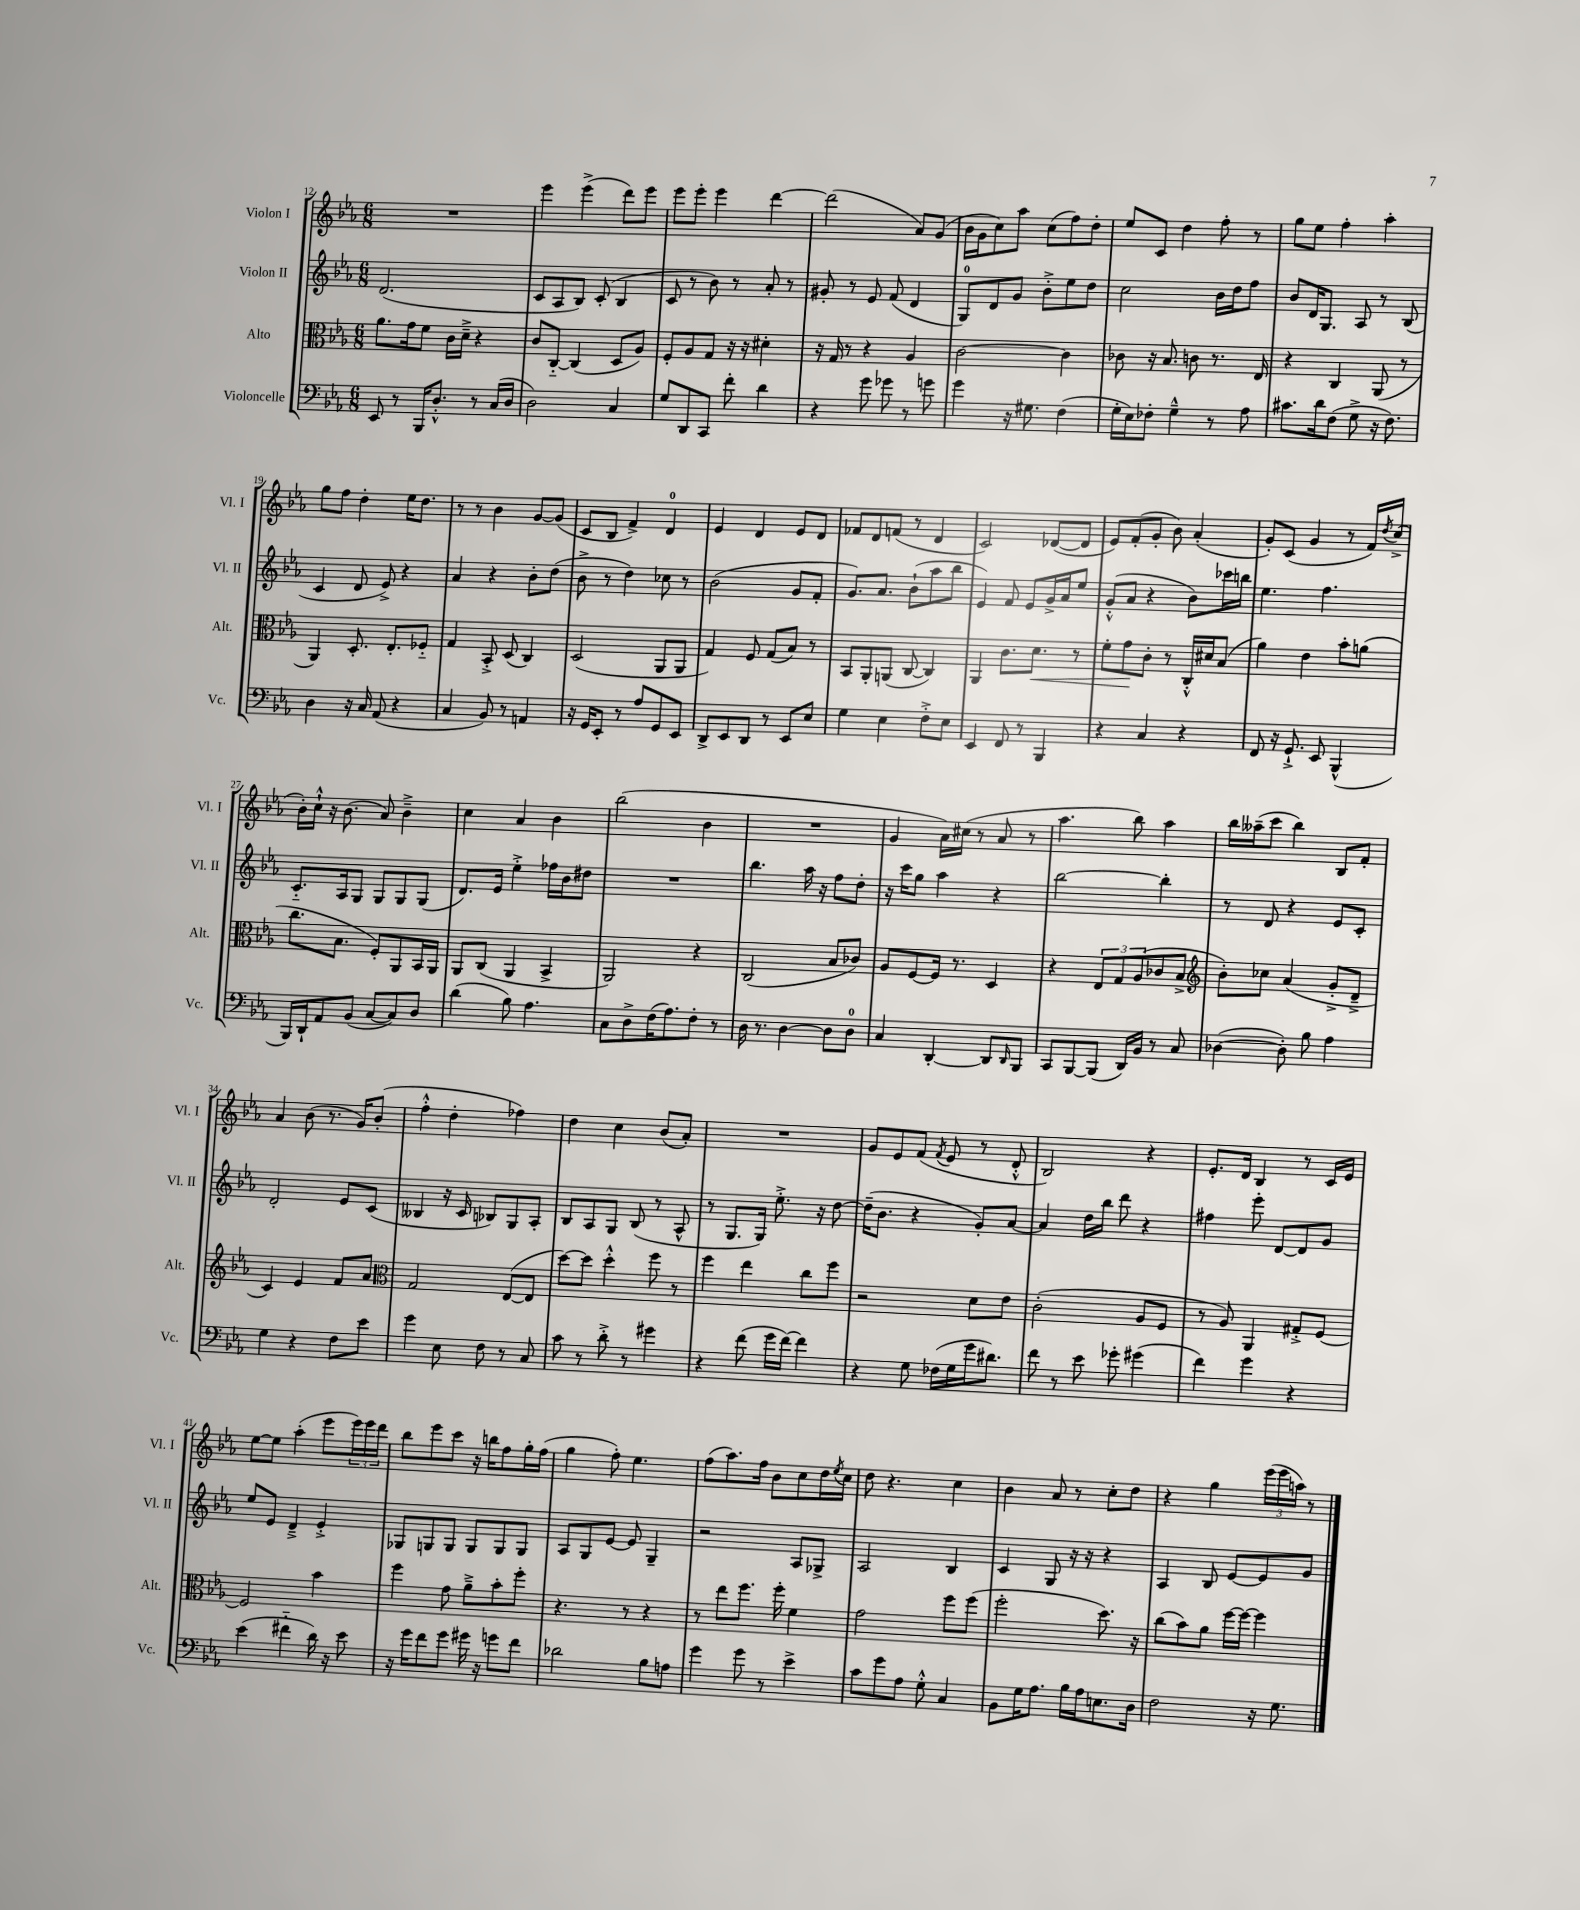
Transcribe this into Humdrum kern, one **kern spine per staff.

**kern	**kern	**kern	**kern
*staff4	*staff3	*staff2	*staff1
*clefF4	*clefC3	*clefG2	*clefG2
*k[b-e-a-]	*k[b-e-a-]	*k[b-e-a-]	*k[b-e-a-]
*M6/8	*M6/8	*M6/8	*M6/8
8EE-	8.a-	(2.d	2.r
8r	.	.	.
.	16g	.	.
16BBB-	8f	.	.
8.D'^^	.	.	.
.	16c	.	.
.	16d~^	.	.
8r	4r	.	.
(16C	.	.	.
16D	.	.	.
=	=	=	=
2D)	8c	8c	4eee-
.	[8C'~	8A-	.
.	(4C]	8B-)	(4eee-^
.	.	(8c'	.
4C	8D	4B-	8ddd)
.	8A-)	.	8eee-
=	=	=	=
8G	8F'	8c	8eee-
8DD	8A-	8r	8eee-'
8CC	8G	8b-)	4eee-
8f'	16r	8r	.
.	16r	.	.
4d	4d#'	8a-'	[4ddd
.	.	8r	.
=	=	=	=
4r	16r	8g#'	(2ddd]
.	16G	.	.
.	8r	8r	.
8g	4r	8e-	.
8g-	.	(8f	.
8r	4A-	4d	8a-)
8g	.	.	(8g
=	=	=	=
4g	[2c	8G)	16b-
.	.	.	16g
.	.	8d	8cc)
16r	.	8g	8aa-
8.G#	.	.	.
.	.	8b-'^	(8cc
(4F	4c]	8ee-	8ff)
.	.	8dd	8dd'
=	=	=	=
16G'	8c-	2cc	8ee-
16E-)	.	.	.
8F-'	16r	.	8c
.	8.B-	.	.
4G~^^	.	.	4dd
.	8c	.	.
8r	8.r	16b-	8ff'
.	.	16dd	.
8A-	.	8ff	8r
.	16E-	.	.
=	=	=	=
8.c#	4r	8b-	8gg
.	.	16d	8ee-
16d	.	8.G	.
(8F	4C	.	4ff'
8G^	.	8A-	.
16r	(8AA-	8r	4aa-'
8.F)	.	.	.
.	8r	(8B-	.
=	=	=	=
4D	4AA-)	4c	8gg
.	.	.	8ff
16r	8.D'	8d	4dd'
16C	.	.	.
(8AA-	.	8e-^)	.
.	8.E-'	.	.
4r	.	4r	16ee-
.	.	.	8.dd
.	8F-'~	.	.
=	=	=	=
4C	4G	4a-	8r
.	.	.	8r
8BB-)	8BB-'^	4r	4b-
8r	(8D	.	.
4AA	4C)	8b-'	[8g
.	.	(8dd	(8g]
=	=	=	=
16r	(2D	8b-^	8c
16GG	.	.	.
8EE-'	.	8r	8B-
8r	.	4dd)	4f^)
8A-	.	.	.
8GG	8AA-	8cc-	4d
8EE-	8AA-	8r	.
=	=	=	=
8DD^	4G)	(2b-	4e-
8EE-	.	.	.
8DD	8F	.	4d
8r	(8G	.	.
8EE-	8B-)	8g	8e-
8E-	8r	8f'	8d
=	=	=	=
4G	8BB-	8.g)	8f-
.	8AA-'	.	8d
.	.	8.a-	.
4E-	(8AA	.	(8f
.	[8C	(8b-`	8r
8F'^	4C])	8aa-	4d
8E-	.	8bb-	.
=	=	=	=
4EE-	4AA-	4e-)	2c)
8FF	8.c	8f	.
8r	.	8e-	.
.	8.d	.	.
4BBB-	.	16g^	([8d-
.	.	16a-	.
.	8r	8ee-	8d-]
=	=	=	=
4r	8f'	(8g'^^	8e-)
.	8g	8a-	(8f'
4C	8c'	4r	8g'
.	8r	.	8b-)
4r	16C'^^	8b-)	(4a-'
.	16d#	.	.
.	(8B-	16ccc-	.
.	.	16bb	.
=	=	=	=
8FF	4a-)	4.ee-	8g')
16r	.	.	(8c
8.GG`^	.	.	.
.	4e-	.	4g
8EE-	.	4.ff	.
(4BBB-^^	8b-'	.	8r
.	(8a	.	16f)
.	.	.	8qdd
.	.	.	(16cc^
=	=	=	=
16BBB-)	8.cc	8.c'~	16b-')
16DD`	.	.	16cc`^^
8AA-	.	.	16r
.	8.B-	16A-	(8.b-
(8BB-	.	8G	.
[8C	8F')	8G	8a-)
8C])	8AA-	8G	4b-~^
8D	16BB-	(8G	.
.	16AA-	.	.
=	=	=	=
(4d	8AA-	8.d)	4cc
.	(8C	.	.
.	.	16e-	.
8B-)	4AA-	4ee-'^	4a-
4.A-	.	.	.
.	4BB-^	16ff-	4b-
.	.	16b-	.
.	.	8dd#	.
=	=	=	=
8C	2AA-)	2.r	(2bb-
8D^	.	.	.
(16F	.	.	.
8.A-)	.	.	.
8F'	4r	.	4b-
8r	.	.	.
=	=	=	=
16D	(2C	4.bb-	2.r
8.r	.	.	.
[4D	.	.	.
.	.	16aa-	.
.	.	16r	.
8D]	8B-	8ff	.
8D	8c-)	8dd'	.
=	=	=	=
4C	8A-	16r	4g
.	.	16ccc	.
.	[8F	8gg	.
[4DD'	16F]	4aa-	16a-)
.	8.r	.	(16cc#
.	.	.	8r
8DD]	4D	4r	8a-
16qqDD	.	.	.
8BBB-	.	.	8r
=	=	=	=
8CC	4r	[2bb-	4.aa-
[8BBB-	.	.	.
(8BBB-]	12E-	.	.
.	12G	.	.
16DD)	.	.	8bb-)
.	(12A-	.	.
16BB-	.	.	.
8r	8c-	4bb-']	4aa-
8C	8B-^	.	.
=	=	=	=
*	*clefG2	*	*
([4D-	8b-')	8r	16bb-
.	.	.	(16aa--~
.	8cc-	8d	8ccc
8D-'])	(4a-	4r	4bb-)
8B-	.	.	.
4A-	8g'^	8e-	8B-
.	8d~^	8c'	8f'
=	=	=	=
4G	4c)	2d'	4a-
4r	4e-	.	(8b-
.	.	.	8.r
8F	8f	8e-	.
.	.	.	16g)
8e-	8a-	(8c	(8b-'
=	=	=	=
*	*clefC3	*	*
4g	2G	4B--	4ff'^^
8E-	.	16r	4dd'
.	.	16c	.
8F	.	8B-)	.
8r	([8E-	8G	4ff-)
8C	8E-]	8A-'	.
=	=	=	=
8c	[8dd)	8B-	4dd
8r	8dd]	8A-	.
8d'^	4dd'^^	8G	4cc
8r	.	(8B-	.
4g#	8ff	8r	(8b-
.	8r	8A-^^	8a-')
=	=	=	=
4r	4ff	8r	2.r
.	.	8.G	.
(8f	4ee-	.	.
.	.	16G)	.
16g	.	8.ee-'^	.
[16f)	.	.	.
4f]	8cc	.	.
.	.	16r	.
.	8ff	[8dd	.
=	=	=	=
4r	2r	(16dd~]	8g
.	.	8.b-	.
.	.	.	8e-
8G	.	4r	(8f
.	.	.	8qf
(16F-	.	.	8e-
16G	.	.	.
16g	8d	8g')	8r
8.d#)	.	.	.
.	8e-	[8a-	8d'^^
=	=	=	=
8f	(2c'	4a-]	2B-)
8r	.	.	.
8e-	.	16dd	.
.	.	16bb-	.
8g-'	.	8ddd	.
(4g#	8A-	4r	4r
.	8F	.	.
=	=	=	=
4f)	8r	4ff#	8.e-'
.	8A-)	.	.
.	.	.	16d
4g	4AA-	8eee-'	4B-
.	.	[8d	.
4r	8G#'^	8d]	8r
.	[8F	8g	16c
.	.	.	16e-
=	=	=	=
(4e-	2F]	8ee-	[8ee-
.	.	8e-	8ee-]
4f#'~	.	4d~^	(4aa-'
16d)	4b-	4e-'^	8eee-
16r	.	.	.
8e-	.	.	24eee-)
.	.	.	24eee-
.	.	.	24ddd
=	=	=	=
16r	4ff	8G-	8bb-
16g	.	.	.
8f	.	8G	8eee-
8g	8g	8G	8ccc
16g#	8a-~^	8G	16r
16r	.	.	16bb
8g	8b-'	8G	8ff
8f	8ff'	8G	16gg'
.	.	.	(16ff
=	=	=	=
2d-	4.r	8A-	4gg
.	.	8G	.
.	.	[8e-	8ff')
.	8r	8e-]	4.ee-
8B-	4r	4G~	.
8A	.	.	.
=	=	=	=
4g	8r	2r	(8ff
.	8ee-	.	8.aa-)
8g	8.ff	.	.
.	.	.	16ff
8r	.	.	8b-
.	16ff'	.	.
4e-^	4f	8A-	8cc
.	.	8G-^	16dd
.	.	.	8qee-
.	.	.	16cc
=	=	=	=
8c	2g	2A-	8dd
8g	.	.	4.r
8A-	.	.	.
8G'^^	.	.	.
4C	8ff	4B-	4cc
.	(8ff	.	.
=	=	=	=
8BB-	2ff'	4c	4b-
16G	.	.	.
8.A-	.	.	.
.	.	8G	8a-
16B-	.	16r	8r
16A-	.	16r	.
8.E	8.dd)	4r	8cc'
.	.	.	8dd
16D	16r	.	.
=	=	=	=
2F	(8cc	4A-	4r
.	8b-)	.	.
.	8a-	8B-	4gg
.	[16ff	[8e-	.
.	16ff_	.	.
16r	4ff]	8e-]	(24eee-
.	.	.	24eee-
8.G	.	.	.
.	.	.	24aa)
.	.	8g	8r
==	==	==	==
*-	*-	*-	*-
